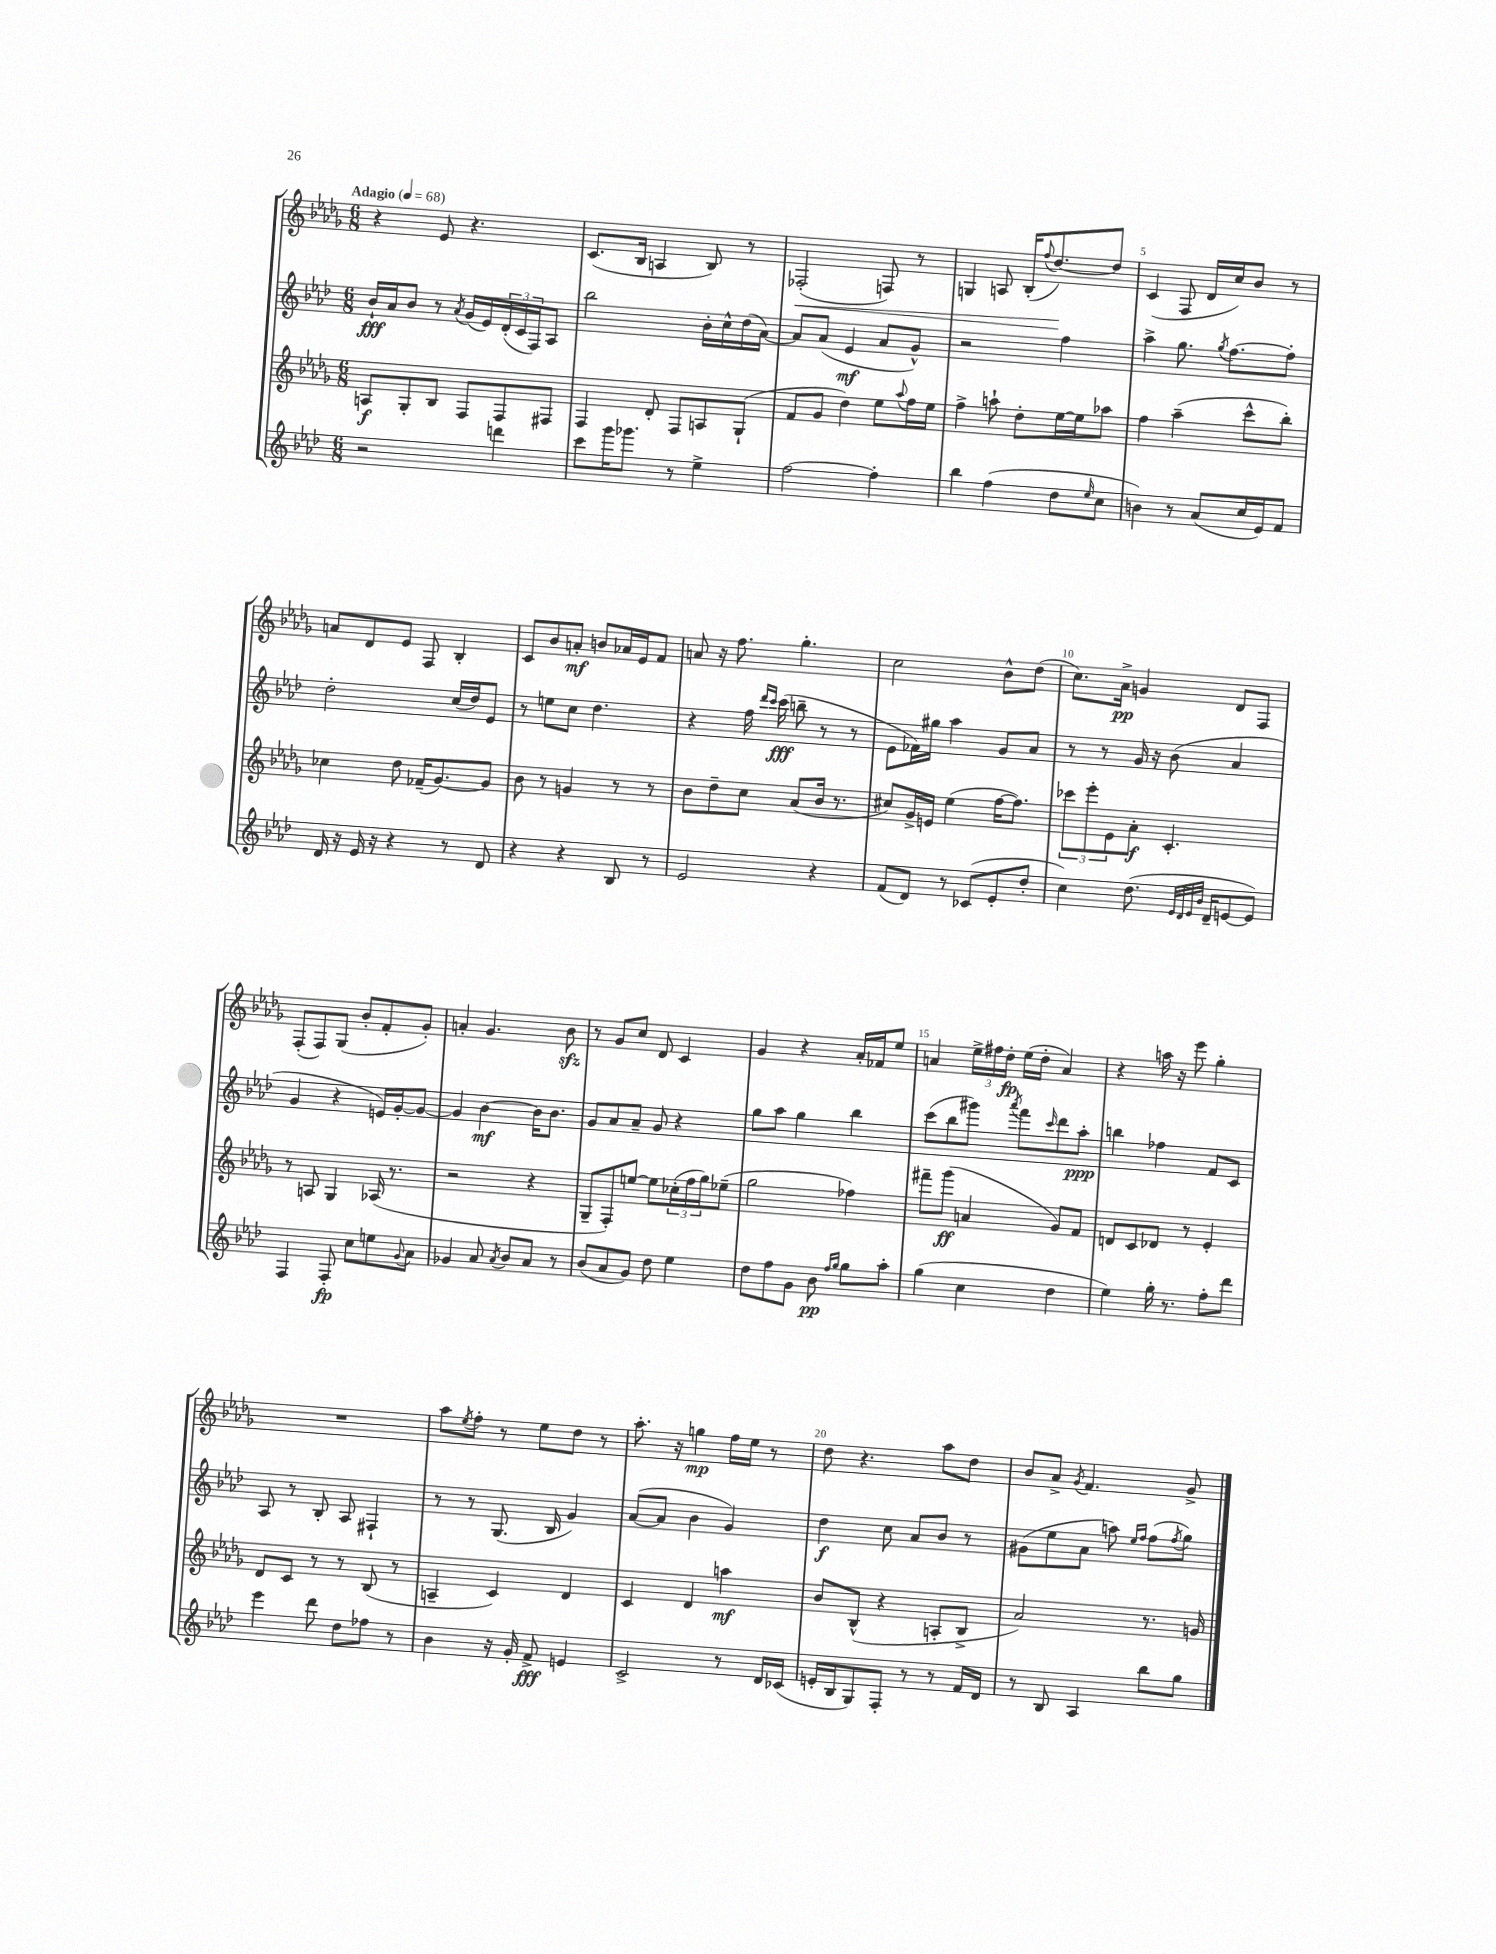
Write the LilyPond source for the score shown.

<<
\new StaffGroup <<
\new Staff = "s0" {
    \clef treble \key des \major \numericTimeSignature \time 6/8 \tempo "Adagio" 4 = 68
    r4 ees'8 r4. |
    c'8.( bes16 a4 bes8) r8 |
    fes2-.\<( f8) r8 |
    g4 a8 bes16-.( \appoggiatura { f''8 } des''8.~\!) des''8 |
    c'4( f8 des'16 c''16) bes'8 r8 |
    a'8 des'8 ees'8 f8 bes4-. |
    c'8 bes'8 a'8-.\mf b'8 aes'16 ees'16 f'8 |
    a'8 r16 f''8. ges''4.-. |
    c''2 bes'8-^ des''8( |
    c''8.) aes'16->\pp g'4 des'8 f8 |
    f8-.( f8) ges8( bes'8-. f'8-. ges'8-.) |
    a'4-. ges'4. bes'8\sfz |
    r8 ges'8 c''8 des'8 c'4 |
    ges'4 r4 aes'16-. fes'16 ees''8 |
    a'4 \tuplet 3/2 { ees''16-> fis''16 des''16-.\fp } ees''16( des''16-. a'4) |
    r4 a''16 r16 ees'''8 ges''4-. |
    R2. |
    aes''8 \acciaccatura { ees''8 } f''8-. r8 ees''8 des''8 r8 |
    aes''8.-. r16 g''4\mp f''16 ees''16 r8 |
    des''8 r4. aes''8 des''8 |
    bes'8 aes'8-> \acciaccatura { ges'8 } f'4. ges'8-> \bar "|." |
}
\new Staff = "s1" {
    \clef treble \key aes \major \numericTimeSignature \time 6/8
    bes'16-!\fff aes'16 bes'8 r8 \acciaccatura { aes'8 } g'16( ees'16) \tuplet 3/2 { des'16-.( c'16 f16) } aes8 |
    bes''2 bes'16-. c''16-^ des''16( aes'16~) |
    aes'8 aes'8( ees'4\mf aes'8 g'8-^) |
    r2 f''4 |
    aes''4-> g''8. \acciaccatura { g''8 } f''8.~ f''8-. |
    des''2-. c''16( des''16) ees'8 |
    r8 e''8 c''8 des''4. |
    r4 f''16 \grace { des'''16 c'''16 } c'''16\fff( b''8-- r8 r8 |
    ees'8 fes'16) gis''16 aes''4 g'8 aes'8 |
    r8 r8 g'16 r16 bes'8( aes'4 |
    g'4 r4 e'16) g'16~-. g'8~ |
    g'4 bes'4~\mf bes'16 bes'8. |
    g'8 aes'8 aes'8-- g'8 r4 |
    g''8 aes''8 g''4 bes''4 |
    c'''8( bes''8 gis'''8) \acciaccatura { aes'''8 } f'''8 \grace { c'''16 } des'''8 aes''8-.\ppp |
    b''4 fes''4 f'8 c'8 |
    aes8 r8 bes8-. aes8 fis4-! |
    r8 r8 g8.( bes16 g'4) |
    aes'8~( aes'8 bes'4 g'4) |
    des''4\f c''8 aes'8 bes'8 r8 |
    gis'8( ees''8 aes'8 a''8) \grace { ees''16 f''16 } f''8( \acciaccatura { f''8 } g''8) \bar "|." |
}
\new Staff = "s2" {
    \clef treble \key des \major \numericTimeSignature \time 6/8
    a8\f ges8-. bes8 f8 f8 fis8 |
    f4 des'8-. f8 a8 ges8-!( |
    f'8 ges'8 des''4) ees''8 \appoggiatura { aes''8 } f''16 ees''16 |
    f''4-> a''8-! des''8-. ees''16~ ees''16 aes''8 |
    f''4 aes''4--( c'''8-^ bes''8-.) |
    ces''4 des''8 fes'16--( ges'8.~) ges'8 |
    bes'8 r8 g'4 r8 r8 |
    bes'8 des''8-- c''8 aes'8( bes'16 r8. |
    cis''8) ges'16-> e'16 ees''4( f''16~ f''8.) |
    \tuplet 3/2 { ces'''8 ees'''8-. ees'8 } aes'8-.\f c'4.-. |
    r8 a8 ges4 aes16( r8. |
    r2 r4 |
    ges8-- f8-.) e''8~ e''8 \tuplet 3/2 { ces''16-.( f''16 ges''16) } ees''8--( |
    ges''2 fes''4) |
    fis'''8-- ges'''8\ff( a'4 ges'8) f'8 |
    d'8 c'8 des'8 r8 ees'4-. |
    des'8 c'8 r8 r8 bes8( r8 |
    a4-- c'4) des'4 |
    c'4 des'4 a''4\mf |
    bes'8 bes8-^( r4 a8-. bes8-> |
    aes'2) r8. g'16 \bar "|." |
}
\new Staff = "s3" {
    \clef treble \key aes \major \numericTimeSignature \time 6/8
    r2 d'''4 |
    c'''8 g'''16 ges'''8. r8 ees''4-> |
    f''2~ f''4-. |
    bes''4 f''4( des''8 \grace { ees''16 } c''8 |
    b'4) r8 aes'8( c''16 ees'16) f'8 |
    des'16 r16 ees'16 r16 r4 r8 des'8 |
    r4 r4 bes8 r8 |
    ees'2 r4 |
    f'8( des'8) r8 ces'8( ees'8-. des''8-. |
    c''4) des''8.( \grace { ees'32 des'32 ees'32 bes'32 } des'16-- e'8~ e'8) |
    f4 f8-.\fp c''8 e''8 \appoggiatura { g'8 } aes'8 |
    ges'4 aes'8 \acciaccatura { aes'8 } bes'8 aes'8 r8 |
    bes'8( aes'8 g'8) des''8 ees''4 |
    des''8 f''8 g'8 bes'8\pp \grace { f''16 g''16 } g''8 aes''8-. |
    g''4( c''4 des''4 |
    ees''4) g''16-. r8. f''8-. des'''8 |
    ees'''4 des'''8 des''8 fes''8 r8 |
    bes'4 r16 g'16-. f'8->\fff e'4 |
    c'2-> r8 des'16 ces'16( |
    e'16-. bes16 g8) f8-. r8 r8 f'16 des'16 |
    r8 bes8 aes4 bes''8 g''8 \bar "|." |
}
>>
>>
\layout { \context { \Score \override BarNumber.break-visibility = ##(#f #t #t) barNumberVisibility = #(every-nth-bar-number-visible 5) } }
